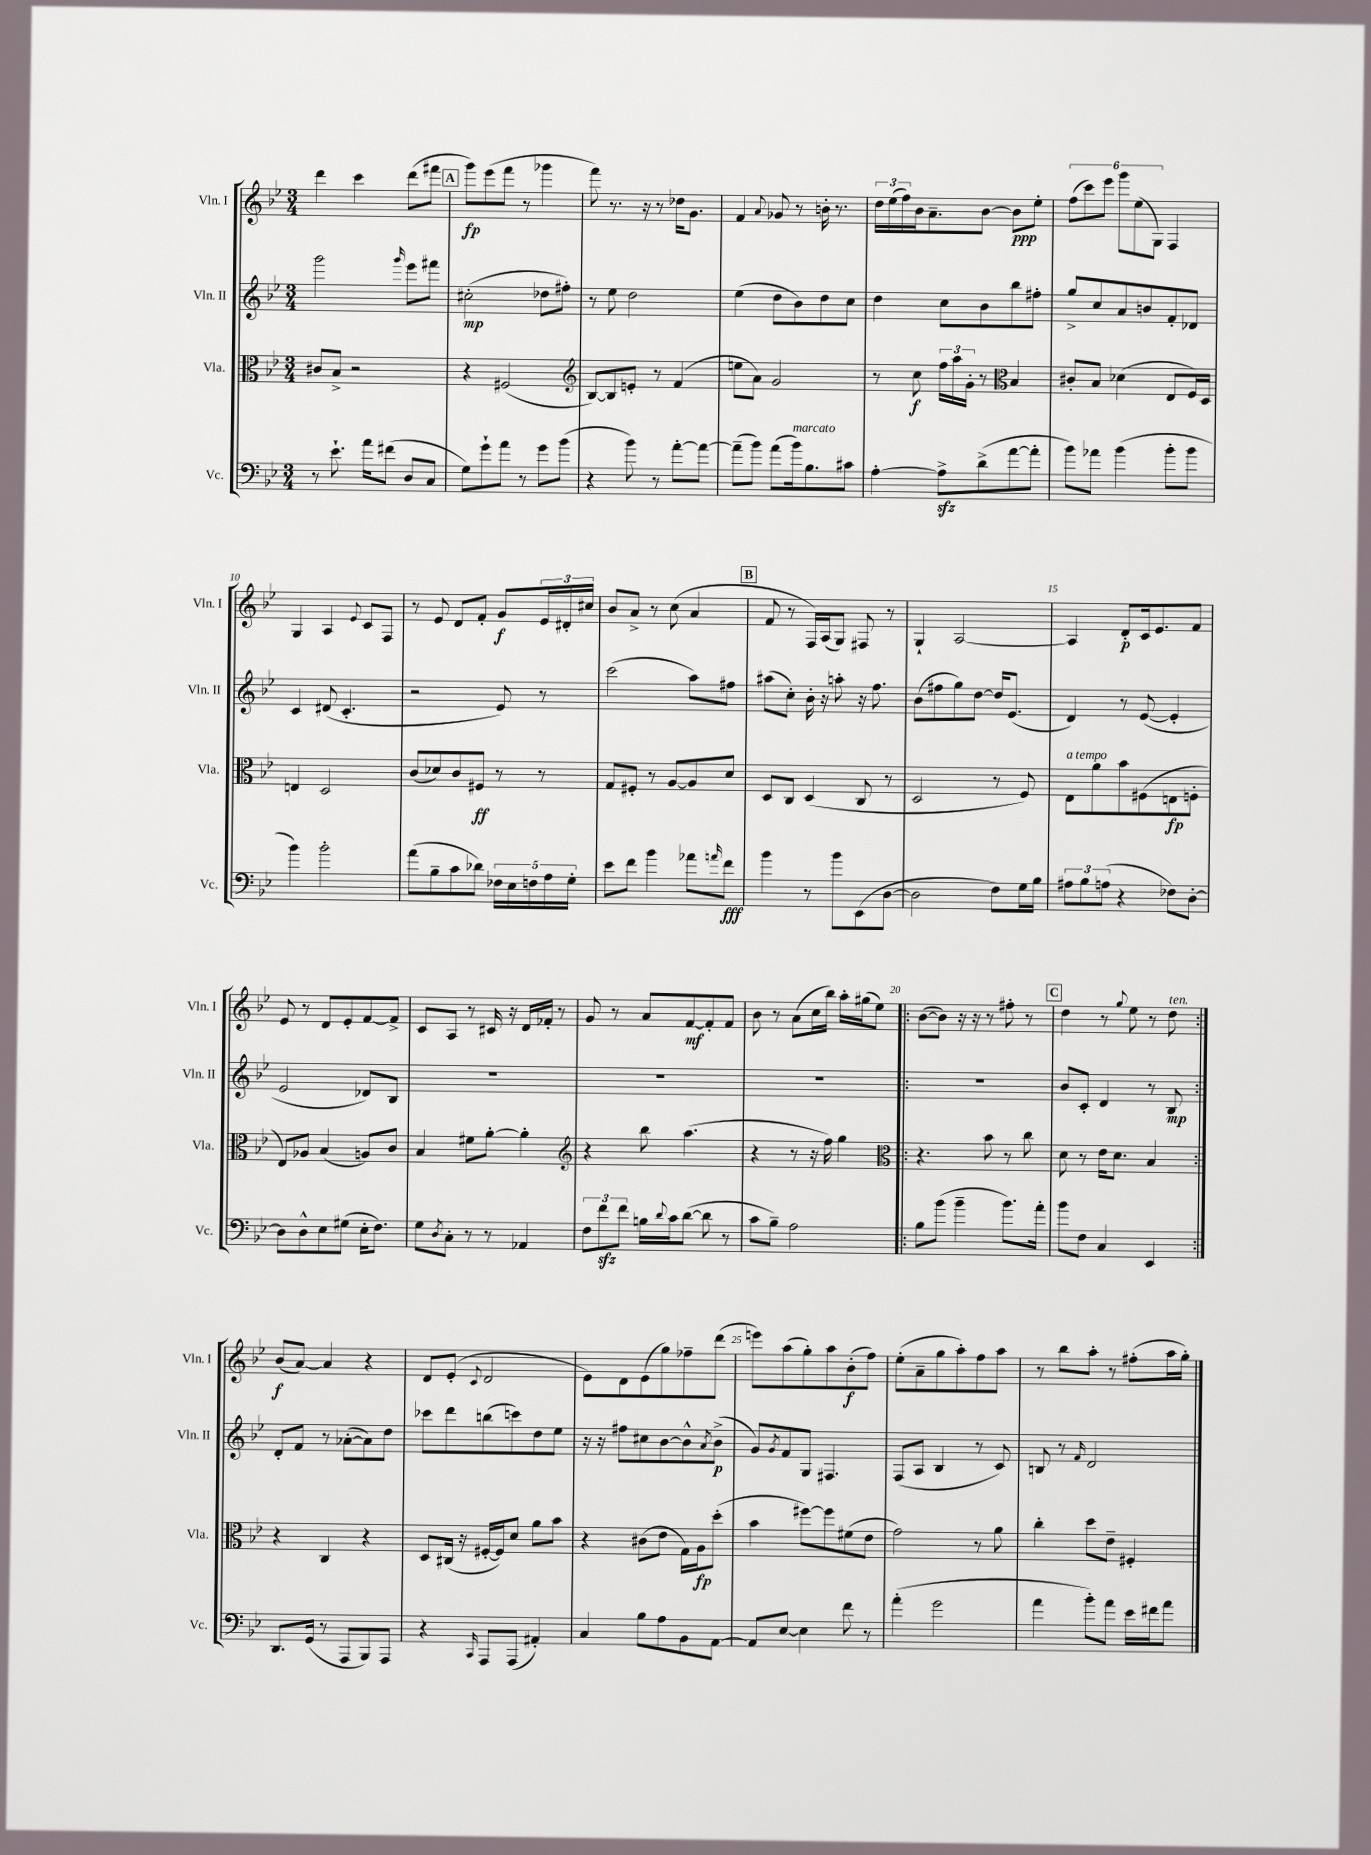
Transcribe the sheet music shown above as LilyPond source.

<<
\new StaffGroup <<
\new Staff = "s0" \with { instrumentName = "Vln. I" shortInstrumentName = "Vln. I" } {
    \clef treble \key bes \major \numericTimeSignature \time 3/4
    d'''4 c'''4 d'''8( fis'''8 |
    \mark \markup { \box "A" } g'''8\fp) ees'''8( f'''8 r8 ges'''4 |
    f'''8) r8. r16 r8 des''16 g'8. |
    f'4 \appoggiatura { a'8 } ges'8 r8 b'16-. r8. |
    \tuplet 3/2 { d''16 ees''16( f''16) } bes'16 a'8.-- bes'8~ bes'8\ppp ees''8-. |
    \tuplet 6/4 { f''8( c'''8) ees'''8 g'''8 ees''8( g8) } f4 |
    g4 a4 \appoggiatura { ees'8 } c'8 f8 |
    r8 ees'8 d'8 f'8-. g'8\f \tuplet 3/2 { ees'16 dis'16-. cis''16 } |
    bes'8 a'8-> r8 c''8( a'4 |
    \mark \markup { \box "B" } f'8 r8 f16) a16( g8) fis8 r8 |
    g4-! a2~ |
    a4 d'8-.\p c'16 ees'8. f'8 |
    ees'8 r8 d'8 ees'8-. f'8~ f'8-> |
    c'8 a8 r8 cis'16 r16 d'16 fes'16-. r8 |
    g'8 r8 a'8 f'8~\mf f'8-. f'8 |
    bes'8 r8 a'8( c''16 bes''16) a''16-. gis''16( ees''8) |
    \repeat volta 2 { bes'8~( bes'8) r16 r16 r8 fis''8-. r8 |
    \mark \markup { \box "C" } d''4 r8 \appoggiatura { g''8 } ees''8 r8 d''8^\markup { \italic "ten." } | }
    bes'8\f( a'8~) a'4 r4 |
    d'8 ees'8-.( \appoggiatura { c'8 } d'2 |
    ees'8) d'8 ees'8( g''8) fes''8-- d'''8( |
    e'''8) a''8( g''8-.) a''8 bes'8-.\f( f''8) |
    ees''8-.( a'8-- g''8 a''8-.) f''8 a''8 |
    r8 bes''8 a''8-. r8 fis''8-.( a''16 g''16-.) \bar "|." |
}
\new Staff = "s1" \with { instrumentName = "Vln. II" shortInstrumentName = "Vln. II" } {
    \clef treble \key bes \major \numericTimeSignature \time 3/4
    g'''2 \grace { g'''16 } ees'''8 fis'''8 |
    \mark \markup { \box "A" } cis''2-.\mp( des''8 fis''8-.) |
    r8 ees''8 d''2 |
    ees''4( d''8 bes'8) d''8 c''8 |
    d''4 c''8 bes'8 bes''8 fis''8-. |
    g''8-> c''8 a'8 b'8 f'8-. des'8 |
    c'4 dis'8( c'4.-. |
    r2 ees'8) r8 |
    c'''2( a''8) fis''8 |
    \mark \markup { \box "B" } ais''8( c''8-.) bes'16-. r16 a''8-. r16 f''8. |
    bes'8( fis''8 g''8) d''8~ d''16 ees'8.( |
    d'4) r8 ees'8~( ees'4-. |
    ees'2 des'8) bes8 |
    R2. |
    R2. |
    R2. |
    \repeat volta 2 { R2. |
    \mark \markup { \box "C" } bes'8 c'8-. d'4 r8 bes8\mp | }
    d'8-. f'8 r8 aes'8~-.( aes'8) d''8 |
    ces'''8 d'''8 b''8( c'''8) d''8 ees''8 |
    r16 r16 fis''8 cis''8 bes'8~ bes'8-^ \acciaccatura { a'8 } bes'8->\p( |
    g'8) \acciaccatura { g'8 } f'8 g8 fis4. |
    f8( a8 bes4 r8 c'8) |
    b8 r8 \grace { f'16 } d'2 \bar "|." |
}
\new Staff = "s2" \with { instrumentName = "Vla." shortInstrumentName = "Vla." } {
    \clef alto \key bes \major \numericTimeSignature \time 3/4
    cis'8 bes8-> r2 |
    \mark \markup { \box "A" } r4 fis2( |
    \clef treble bes8~) bes8 e'8-. r8 f'4( |
    e''8 a'8) g'2 |
    r8 c''8\f \tuplet 3/2 { f''16 a''16 g'16-. } r8 \clef alto bes4 |
    cis'8-. bes8 des'4( ees8 f16) d16 |
    e4 d2 |
    c'8( des'8) c'8 fis8\ff r8 r8 |
    g8 fis8-. r8 a8~ a8 d'8 |
    \mark \markup { \box "B" } d8 c8 d4( c8 r8 |
    d2 r8 f8) |
    ees8^\markup { \italic "a tempo" } a'8 bes'8 fis8( e8\fp f8-. |
    ees8) aes8 bes4( a8) c'8 |
    bes4 fis'8 a'8~-. a'4-. |
    \clef treble r4 bes''8 a''4.( |
    r4 r8 r16 f''16) g''4 |
    \repeat volta 2 { \clef alto r4. bes'8 r8 c''8 |
    \mark \markup { \box "C" } d'8 r8 ees'16 d'8. bes4 | }
    r4 c4 r4 |
    d8 cis16( r16 fis16~-. fis16) d'8 a'8 bes'8 |
    r4 cis'8( ees'8 g16) a16\fp d''8-.( |
    bes'4 fis''8~) fis''8 fis'8( ees'8 |
    g'2) r8 a'8 |
    c''4-. d''8 ees'8-- fis4-. \bar "|." |
}
\new Staff = "s3" \with { instrumentName = "Vc." shortInstrumentName = "Vc." } {
    \clef bass \key bes \major \numericTimeSignature \time 3/4
    r8 ees'8.-! a'16 fis'8( d8 c8 |
    \mark \markup { \box "A" } g8) g'8-! a'8 r8 g'8 bes'8( |
    r4 bes'8) r8 a'8~-. a'8~ |
    a'8--( bes'8) a'8( bes'16^\markup { \italic "marcato" }) bes8. cis'8 |
    a4~-. a8->\sfz d'8->( a'8~ a'8-. |
    bes'8) aes'8 bes'4( bes'8-. bes'8 |
    bes'4) bes'2-. |
    a'8( bes8-- c'8 des'8) \tuplet 5/4 { fes16 ees16 f16 a16 g16-. } |
    ees'8 f'8 bes'4 aes'8 \grace { a'16 } f'8\fff |
    \mark \markup { \box "B" } bes'4 r8 bes'8 ees,8( d8~ |
    d2 f8) g16 bes16 |
    \tuplet 3/2 { ais8 bes8 a8( } r4 fes8) d8~-. |
    d8 d8-^ ees8 gis8( ees16-. f8.) |
    g8 \acciaccatura { d8 } c8-. r8 r8 aes,4 |
    \tuplet 3/2 { f8 f'8\sfz f'8 } b16 \appoggiatura { d'8 } c'16 d'8~( d'8 r8 |
    c'8 bes8--) a2 |
    \repeat volta 2 { bes8 bes'8( bes'4-- bes'8.) a'16-. |
    \mark \markup { \box "C" } bes'8 f8 c4 ees,4 | }
    d,8. g,16( r8 a,,8 bes,,8) a,,8 |
    r4 \grace { c,16 } a,,8 a,,8( ais,4-.) |
    c4 bes8 a8 bes,8 a,8~ |
    a,8 ees8~ ees4 f'8 r8 |
    a'4-.( g'2 |
    a'4 bes'8-.) a'8 ees'16 fis'16 a'8 \bar "|." |
}
>>
>>
\layout { \context { \Score currentBarNumber = #4 \override BarNumber.break-visibility = ##(#f #t #t) barNumberVisibility = #(every-nth-bar-number-visible 5) } }
